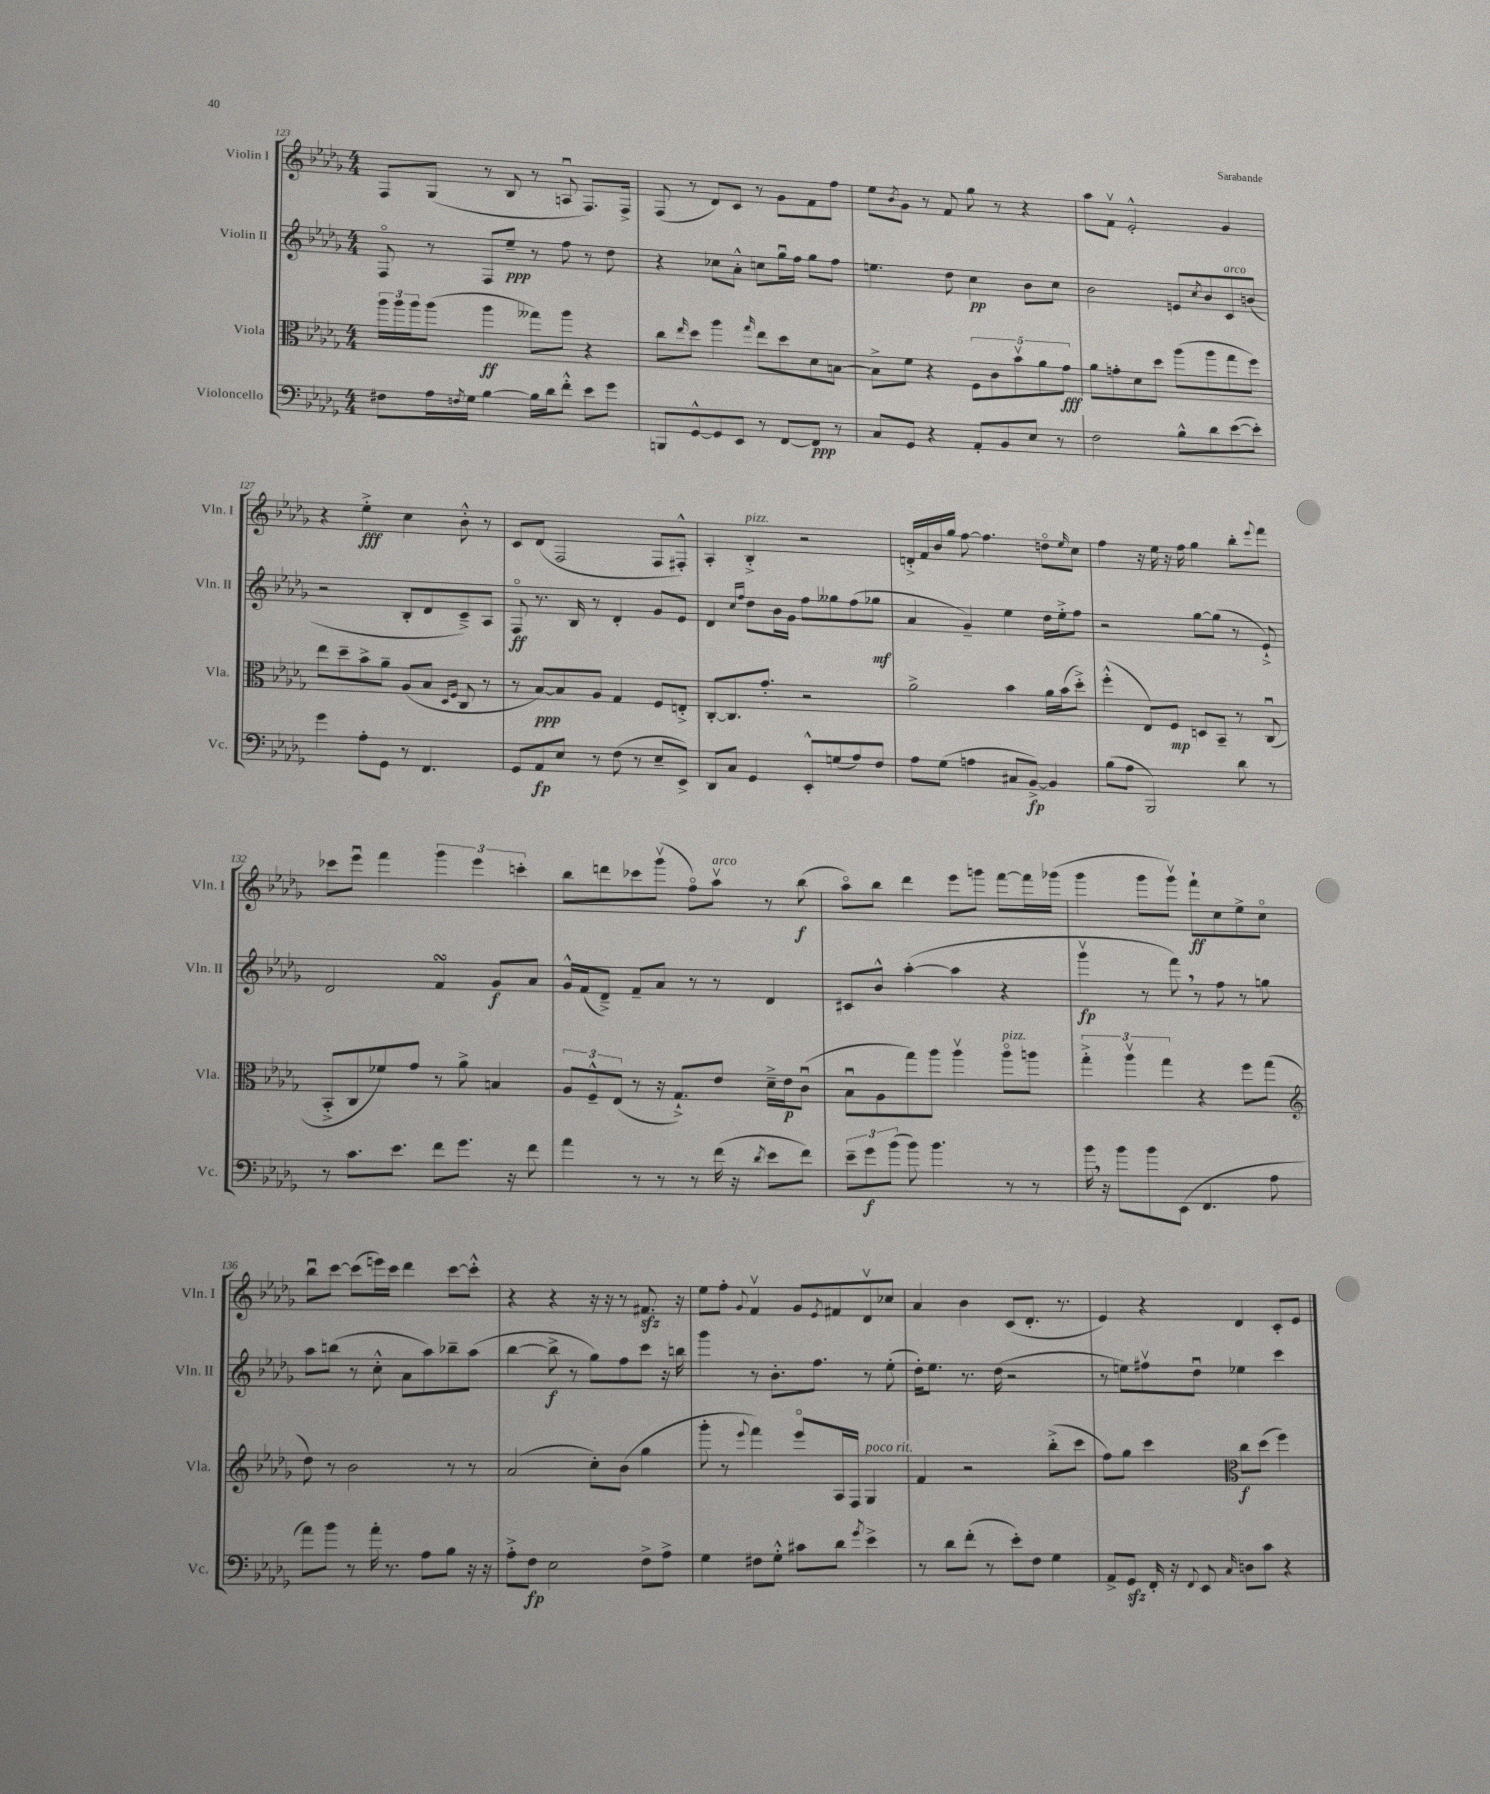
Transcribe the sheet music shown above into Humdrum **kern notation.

**kern	**kern	**kern	**kern
*staff4	*staff3	*staff2	*staff1
*clefF4	*clefC3	*clefG2	*clefG2
*k[b-e-a-d-g-]	*k[b-e-a-d-g-]	*k[b-e-a-d-g-]	*k[b-e-a-d-g-]
*M4/4	*M4/4	*M4/4	*M4/4
8F#	24aa-	8Fo	8F
.	24aa-	.	.
.	24aa-	.	.
16A-	(8aa-	8r	(8G-
8qF	.	.	.
16G-	.	.	.
[4B-	4aa-	8F	8r
.	.	8ee-~	8B-
16B-]	8gg--)	8r	8r
16d-	.	.	.
8f'^^	8aa-	8ff	8Au
8e-	4r	8r	8.F)
8g-	.	8dd-	.
.	.	.	16F^
=	=	=	=
8BBB	8cc	4r	(8F
.	16qqee-	.	.
[8GG-^^	8dd-	.	8r
8GG-]	4aa-	8cc-	8d-)
8EE-	.	8a-'^^	8c
.	16qqgg-	.	.
8r	8ee-	8cc	8r
[8FF	8dd-	16gg-u	8g-
.	.	16ff	.
8FF]	8d-	8gg-	8f
8r	[8B	8ff	8ff
=	=	=	=
8C	8B^]	4.ee	8ee-
.	.	.	8qb-
8GG-	8f	.	8g-
4r	4r	.	8r
.	.	8dd-	8f
8AA-'	10F	4cc	8gg-
.	10c	.	.
8BB-	.	.	8r
.	10b-v	.	.
8E-	.	8b-	4r
.	10a-	.	.
8r	.	8cc	.
.	10g-	.	.
=	=	=	=
2F	8a-	2b-	8aa-
.	8g'	.	8fv
.	8d-	.	2e-'^^
.	8dd-	.	.
8B-^^	(8aa-	8e	.
.	.	8qcc	.
8d-	8aa-	8b-	.
([8e-	8gg-	8c	4g-
8e-'])	8ff)	(8b	.
=	=	=	=
4g-	8ee-	2r	4r
.	8dd-~	.	.
8A-'	8b-^	.	4ee-'^
8GG-	8a-~	.	.
8r	(8A-	8B-'	4cc
4.FF	8B-	8d-	.
.	16qqD-	.	.
.	16qqF	.	.
.	8C	8c~^)	8b-'^^
.	8r	8A-	8r
=	=	=	=
8GG-	8r	8Fo	8c
8AA-	[8B-)	8.r	(8d-
8E-	8B-]	.	2F
.	.	16B-	.
8r	8A-	8r	.
(8F	4G-	4d-'	.
8r	.	.	.
8E-~	8F	8g-	8F
8EE-^)	8E'^	8e-	8F#'^^)
=	=	=	=
8DD-	[8C'	4d-	4A-'
8C	8.C]	.	.
.	.	16qqcc	.
.	.	16qqff	.
4GG-	.	8dd-	4B-'^
.	8.g-'	.	.
.	.	16b-	.
.	.	16g-	.
8EE-'^^	2r	8ff	2r
(8G	.	8gg--	.
8A-)	.	(8ff	.
8F	.	8gg-	.
=	=	=	=
8A-	2a-^	4a-	16d'^
.	.	.	16f
(8G-	.	.	16b-
.	.	.	16gg-
4A	.	4g-~)	[8ff
.	.	.	4.ff]
8C#	4b-	4ee-	.
[8BB-^)	.	.	.
4BB-]	16a-	16dd-	8ddo
.	(16b-	16ee-'^	.
.	.	.	16qqee-
.	8dd-'^)	8ff	8cc
=	=	=	=
(8B-	(4ff'^^	2r	4ff
8A-	.	.	.
2BBB-)	8E-)	.	16r
.	.	.	16ee-
.	8F	.	16r
.	.	.	16ff
.	8D	[8gg-	4gg-
.	8BB-~	(8gg-]	.
8d-	8r	8r	8bb-'
.	.	.	8qqeee-
8r	(8Cu	8e-`^)	8fff
=	=	=	=
8r	8BB-'^	2d-	8ccc-
8.c	8C	.	8eee-u
.	8f-)	.	4fff
8.e-	.	.	.
.	8g-	.	.
8f	8r	4f	6ggg-
8.g-	8a-^	.	.
.	.	.	6eee-
.	4B	8g-	.
16r	.	.	.
.	.	.	6ccc'
8f	.	8a-	.
=	=	=	=
4a-	12A-	16g-^^	8bb-
.	.	(16f	.
.	12F~^^	.	.
.	.	8d-~^)	8ddd
.	(12E-	.	.
8r	8r	8f~	8ccc-
8r	16r	8a-	(8ggg-v
.	8.G-`^)	.	.
8r	.	8r	8ffo)
(16f	8e-	8r	8aa-v
16r	.	.	.
8qd-	.	.	.
8e-	16d-~^	4d-	8r
.	16e-	.	.
8f)	(8cu	.	(8bb-
=	=	=	=
12e-~	8B-u	8c#	8aa-o)
12g-	.	.	.
.	8A-	8b-^^	8bb-
(12b-	.	.	.
8b-)	8gg-)	([4aa-'	4ddd-
4.b-	8aa-	.	.
.	4aa-v	4aa-]	8eee-
.	.	.	8ggg
8r	8aa-o	4r	[8fff
8r	8aa	.	16fff]
.	.	.	(16ggg-
=	=	=	=
16b-	6gg-'^	4ggg-v	4ggg-
16r	.	.	.
8b-	.	.	.
.	6aa-v	.	.
8b-	.	8r	8ggg-
.	6gg-	.	.
(8EE-	.	8fff)	8ggg-v)
4.FF	4r	8r	8fff`
.	.	8ff	8cc
.	8ff	8r	8ee-^
8A-	(8gg-	8gg	8cco
=	=	=	=
*	*clefG2	*	*
8a-)	8dd-)	8aa-	8bb-u
8b-	8r	(8bb	[8ccc
8r	2b-	8r	(8ccc]
16a-'	.	8cc'^^	16eee)
8.r	.	.	16ccc
.	.	8a-	4ddd-
8A-	.	8aa-)	.
8B-	8r	8bb-~	[8ccc
16r	8r	(8aa-	8ccc'^^]
16r	.	.	.
=	=	=	=
8A-'^	(2a-	[4bb-	4r
8F	.	.	.
2E-	.	8bb-^]	4r
.	.	8r	.
.	8cc')	8gg-)	16r
.	.	.	16r
.	(8b-	8ff	8r
8F^	4gg-	8ccc	8.f#
8A-^	.	16r	.
.	.	16bb	16r
=	=	=	=
4G-	8ggg-'	4ggg-	8ee-
.	8r	.	8ff'
.	8qqeee-	.	8qqg-
8F#	4fff)	8r	4fv
8G-'^^	.	8.b-'	.
8c#	8eee-o	.	8g-
.	.	8.ff	.
.	.	.	8qe-
8d-	16A-	.	8f#
.	16F	.	.
8qg-	.	.	.
4e-^	4G-	8r	8d-v
.	.	(8ee-'	8cc-
=	=	=	=
8r	4f	16dd-')	4a-
.	.	8.ee-	.
8d-	.	.	.
(8f'	2r	8.r	4b-
8r	.	.	.
.	.	(16dd-	.
8e-')	.	2r	(8c
8F	.	.	8.d-'
4G-	(8bb-'^	.	.
.	.	.	8.r
.	8ccc	.	.
=	=	=	=
8AA-^	8ff)	8r	4e-)
8GG-	8gg-	8ee)	.
16FF'	4ccc	8ff#v	4r
16r	.	.	.
8qqFF	.	.	.
8EE-	.	8dd-u	.
*	*clefC3	*	*
16qqC	.	.	.
8D	8cc	4ee-	4d-
8c	(8dd-	.	.
4r	4ff)	4ccc	8c'
.	.	.	8e-
==	==	==	==
*-	*-	*-	*-
